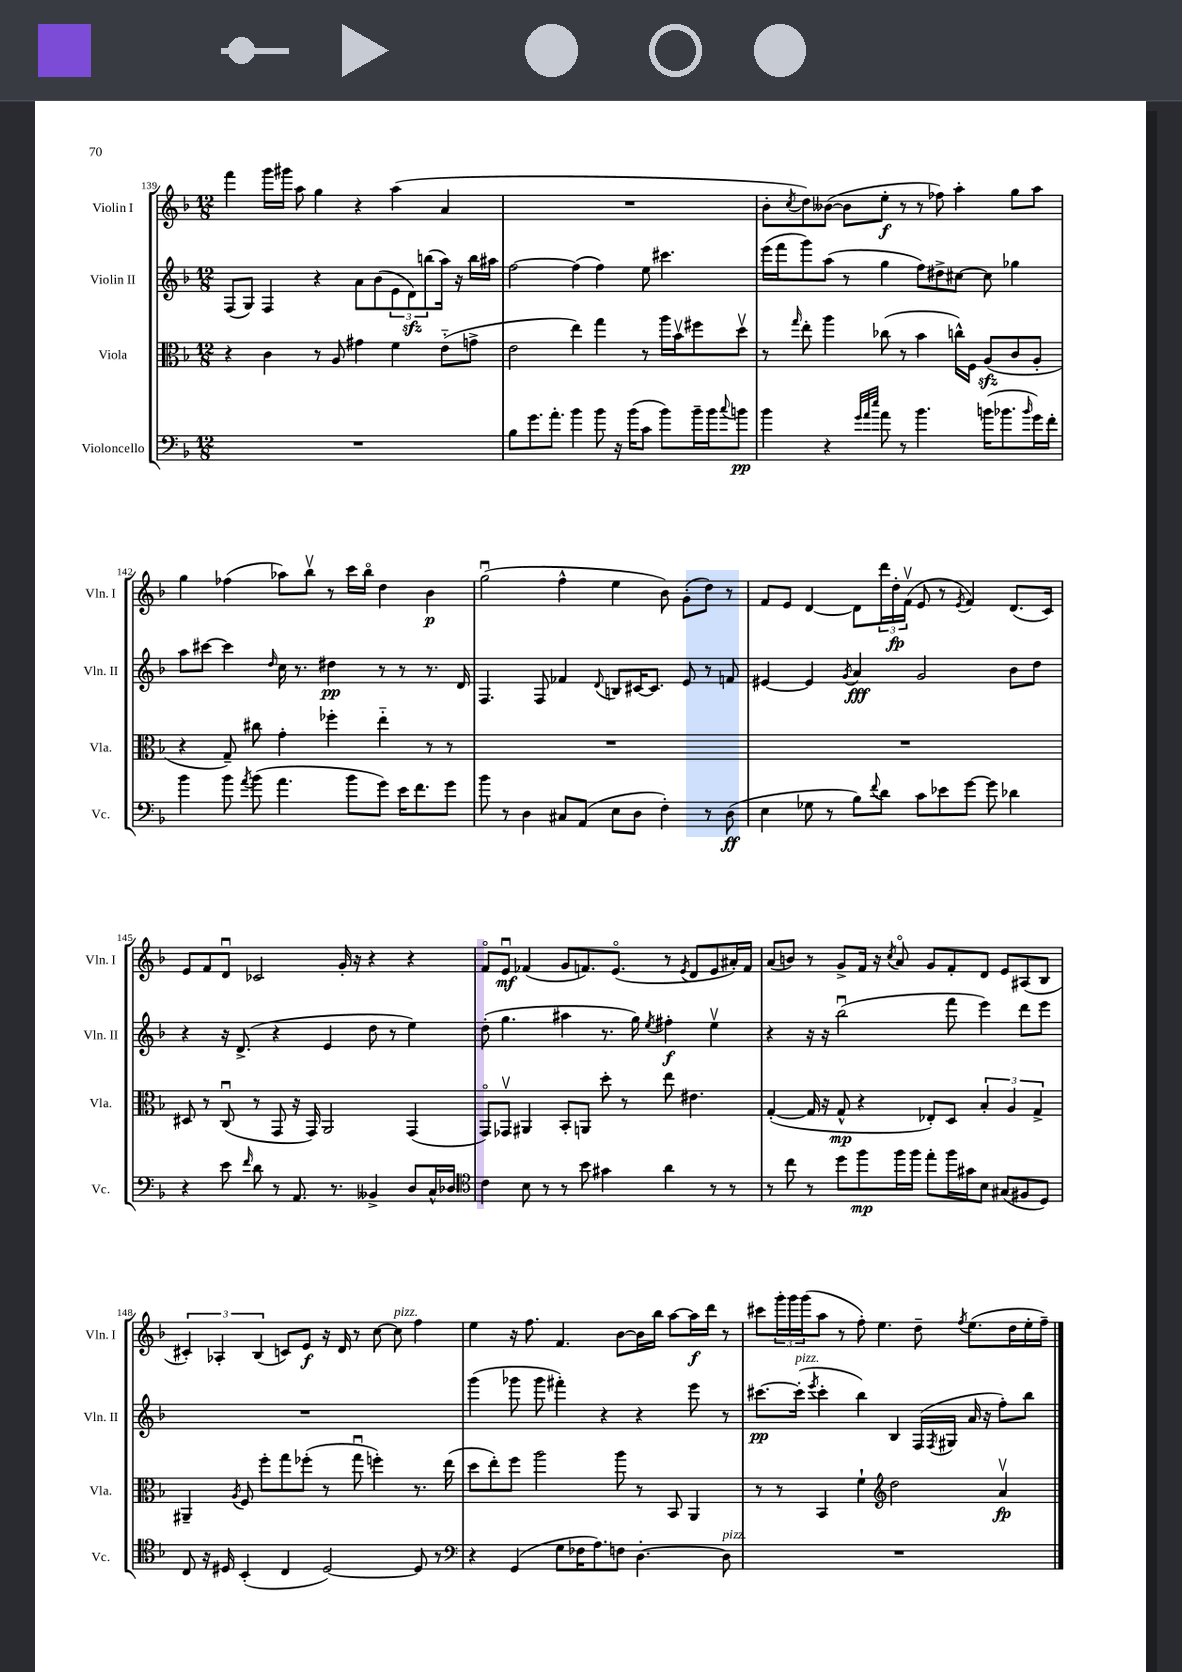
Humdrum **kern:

**kern	**dynam	**kern	**dynam	**kern	**dynam	**kern	**dynam
*part4	*part4	*part3	*part3	*part2	*part2	*part1	*part1
*staff4	*staff4	*staff3	*staff3	*staff2	*staff2	*staff1	*staff1
*I"Violoncello	*	*I"Viola	*	*I"Violin II	*	*I"Violin I	*
*I'Vc.	*	*I'Vla.	*	*I'Vln. II	*	*I'Vln. I	*
*clefF4	*	*clefC3	*	*clefG2	*	*clefG2	*
*k[b-]	*	*k[b-]	*	*k[b-]	*	*k[b-]	*
*M12/8	*	*M12/8	*	*M12/8	*	*M12/8	*
=139	=139	=139	=139	=139	=139	=139	=139
1.r	.	4r	.	(8F/L	.	4fff\	.
.	.	.	.	8G/J)	.	.	.
.	.	4c\	.	4F/	.	16ggg\LL	.
.	.	.	.	.	.	16ggg#X\JJ	.
.	.	.	.	.	.	8aa\	.
.	.	8r	.	4r	.	4gg\	.
.	.	8A/	.	.	.	.	.
.	.	4g#X\	.	8a\L	.	4r	.
.	.	.	.	(8b-\	.	.	.
.	.	4f\	.	12e\	.	(4aa\	.
.	.	.	.	12dzz\)	.	.	.
.	.	.	.	(12bbn\	.	.	.
.	.	(8e\L	.	16aa\Jk)	.	4a/	.
.	.	.	.	16r	.	.	.
.	.	8gn^\J	.	16bb\LL	.	.	.
.	.	.	.	16aa#X\JJ	.	.	.
=140	=140	=140	=140	=140	=140	=140	=140
8B-\L	.	2e\	.	[2ff\	.	1.r	.
8.g\	.	.	.	.	.	.	.
8.a'\J	.	.	.	.	.	.	.
4b-\	.	4ee\)	.	(4ff\]	.	.	.
8b-\	.	4gg\	.	4ff\)	.	.	.
16r	.	.	.	.	.	.	.
(16b-\KL	.	.	.	.	.	.	.
8c\J	.	8r	.	8ee\	.	.	.
8b-\L)	.	16aa\LL	.	4.ccc#X\	.	.	.
.	.	16b-v\J	.	.	.	.	.
16b-~\L	.	8ff#X\	.	.	.	.	.
16b-\J	.	.	.	.	.	.	.
8qqcc/	.	.	.	.	.	.	.
8bn\J	pp	8ddv\J	.	.	.	.	.
=141	=141	=141	=141	=141	=141	=141	=141
4b-\	.	8r	.	(16eee\LL	.	8b-'\L	.
.	.	.	.	16fff\J	.	.	.
.	.	16qqgg/	.	.	.	8qcc/	.
.	.	8ee'\	.	8ggg\)	.	8dd\)	.
4r	.	4aa\	.	(8aa\J	.	([8b--X\J	.
.	.	.	.	8r	.	8b--\L]	.
32qqg/LLL	.	.	.	.	.	.	.
32qqa/	.	.	.	.	.	.	.
32qqee/JJJ	.	.	.	.	.	.	.
8a\	.	(8cc-X\	.	4gg\	.	8ee'\J	f
8r	.	8r	.	.	.	8r	.
4.b-\	.	4b-\	.	8ff\L)	.	8r	.
.	.	.	.	8dd#X^\	.	8ff-X\)	.
.	.	16ccn^^\LL)	.	[8cc#X\J	.	4aa'\	.
.	.	16F\JJ	.	.	.	.	.
(16bn\KL	.	(8Azz/L	.	8cc#\]	.	.	.
8.b-X\	.	.	.	.	.	.	.
.	.	8c/	.	4gg-X\	.	8gg\L	.
16qqb-/	.	.	.	.	.	.	.
16g\L)	.	8A'/J	.	.	.	8aa\J	.
16f'\JJ	.	.	.	.	.	.	.
!!LO:LB:g=z
=142	=142	=142	=142	=142	=142	=142	=142
4b-\	.	4r	.	8aa\L	.	4gg\	.
.	.	.	.	[8ccc#X\J	.	.	.
8b-\	.	8G~/)	.	4ccc#\]	.	(4ff-X\	.
8qa/	.	.	.	.	.	.	.
(8b-\	.	8cc#X\	.	.	.	.	.
.	.	.	.	16qqdd/	.	.	.
4.a\	.	4g'\	.	16cc\	.	8aa-X\L)	.
.	.	.	.	8.r	.	.	.
.	.	.	.	.	.	8bb-v\J	.
.	.	4ff-X'\	.	4dd#X\	pp	8r	.
8b-\L	.	.	.	.	.	16ccc\LL	.
.	.	.	.	.	.	16bb-\JJ	.
8g\J)	.	4ee\	.	8r	.	4dd\	.
16e\KL	.	.	.	8r	.	.	.
8.f\	.	.	.	.	.	.	.
.	.	8r	.	8.r	.	4b-\	p
8g\J	.	8r	.	.	.	.	.
.	.	.	.	16d/	.	.	.
=143	=143	=143	=143	=143	=143	=143	=143
8b-\	.	1.r	.	4.F/	.	(2ggu\	.
8r	.	.	.	.	.	.	.
4D\	.	.	.	.	.	.	.
.	.	.	.	8F/	.	.	.
8C#X/L	.	.	.	4f-X/	.	4ff^^\	.
(8AA/J	.	.	.	.	.	.	.
.	.	.	.	8qqd/	.	.	.
8E\L	.	.	.	8Bn/L	.	4ee\	.
8D\J	.	.	.	[16c#X/K	.	.	.
.	.	.	.	8.c#/J]	.	.	.
4F'\)	.	.	.	.	.	8b-\)	.
.	.	.	.	8e/	.	(8g'\L	.
8r	.	.	.	8r	.	8dd\J)	.
(8D\	ff	.	.	8fn/	.	8r	.
=144	=144	=144	=144	=144	=144	=144	=144
4E\	.	1.r	.	[4e#X/	.	8f/L	.
.	.	.	.	.	.	8e/J	.
8G-X\	.	.	.	4e#/]	.	[4d/	.
8r	.	.	.	.	.	.	.
.	.	.	.	8qg/	.	.	.
8B-\L)	.	.	.	4a/	fff	8d\L]	.
8qqf/	.	.	.	.	.	.	.
8d\J	.	.	.	.	.	24ddd\L	.
.	.	.	.	.	.	24dd'\	fp
.	.	.	.	.	.	(24fv\JJ	.
8c\L	.	.	.	2g/	.	8e/	.
8e-X\	.	.	.	.	.	8r	.
.	.	.	.	.	.	8qe/	.
[8g\J	.	.	.	.	.	4f/)	.
8g\]	.	.	.	.	.	.	.
4d-X\	.	.	.	8b-\L	.	(8.d/L	.
.	.	.	.	8dd\J	.	.	.
.	.	.	.	.	.	16c/Jk)	.
!!LO:LB:g=z
=145	=145	=145	=145	=145	=145	=145	=145
4r	.	8D#X/	.	4r	.	8e/L	.
.	.	8r	.	.	.	8f/	.
8e\	.	(8Cu/	.	16r	.	8du/J	.
.	.	.	.	(8.d^/	.	.	.
16qqf/	.	.	.	.	.	.	.
8d\	.	8r	.	.	.	2c-X/	.
8r	.	8GG/	.	4r	.	.	.
8.AA/	.	16r	.	.	.	.	.
.	.	16GG/)	.	.	.	.	.
.	.	2AA/	.	4e/	.	.	.
8.r	.	.	.	.	.	.	.
.	.	.	.	.	.	16g'/	.
.	.	.	.	.	.	16r	.
4BB--X^/	.	.	.	8dd\	.	4r	.
.	.	.	.	8r	.	.	.
8D/L	.	(4GG/	.	4ee\)	.	4r	.
16C^^/L	.	.	.	.	.	.	.
16D-X/JJ	.	.	.	.	.	.	.
=146	=146	=146	=146	=146	=146	=146	=146
*clefC4	*	*	*	*	*	*	*
4c\	.	8GG/L)	.	(8dd'\	.	8f/L	.
.	.	8GG-Xv/J	.	4.gg\	.	8eu/J	mf
8B-\	.	4AA#X/	.	.	.	(4f-X/	.
8r	.	.	.	.	.	.	.
8r	.	8BB-'/L	.	4aa#X\	.	8g/L	.
8b-\	.	8AAn/J	.	.	.	8.fn/)	.
4g#X\	.	8dd'\	.	8.r	.	.	.
.	.	.	.	.	.	(8.e/J	.
.	.	8r	.	.	.	.	.
.	.	.	.	16gg\)	.	.	.
.	.	.	.	8qee/	.	.	.
4a\	.	8ee\	.	4ff#X'\	f	8r	.
.	.	.	.	.	.	8qe/	.
.	.	4.e#X\	.	.	.	8d/L	.
8r	.	.	.	4eev\	.	8e/	.
8r	.	.	.	.	.	16a#X'/L)	.
.	.	.	.	.	.	16f/JJ	.
=147	=147	=147	=147	=147	=147	=147	=147
8r	.	([4G'/	.	4r	.	(8a/L	.
8cc\	.	.	.	.	.	8bn/J)	.
8r	.	16G/]	.	16r	.	8r	.
.	.	16r	.	16r	.	.	.
8dd\L	.	8G^^/	mp	(2bb-u\	.	8g^/L	.
8ff\	mp	4r	.	.	.	16f/Jk	.
.	.	.	.	.	.	16r	.
.	.	.	.	.	.	8qcc/	.
16ff\L	.	.	.	.	.	8a/	.
16ff\JJ	.	.	.	.	.	.	.
8ee'\L	.	8E-X'/L)	.	.	.	8g/L	.
16ff\L	.	8D/J	.	8fff\	.	8f'/	.
16g#X\J	.	.	.	.	.	.	.
8B-\J	.	6B-'/	.	4eee\)	.	8d/J	.
(8G#X/L	.	.	.	.	.	8e/L	.
.	.	6A/	.	.	.	.	.
8F#X/	.	.	.	8ddd\L	.	(8A#X/	.
.	.	6G^/	.	.	.	.	.
8D/J)	.	.	.	8eee\J	.	8B-/J	.
!!LO:LB:g=z
=148	=148	=148	=148	=148	=148	=148	=148
8C/	.	4AA#X~/	.	1.r	.	6c#X'/)	.
16r	.	.	.	.	.	.	.
.	.	.	.	.	.	6A-X'/	.
16D#X/	.	.	.	.	.	.	.
.	.	8qA/	.	.	.	.	.
(4BB-'/	.	8F/	.	.	.	.	.
.	.	.	.	.	.	(6B-/	.
.	.	8ff'\L	.	.	.	.	.
4C/	.	8gg\	.	.	.	8cn/L)	.
.	.	(8ff-X'\J	.	.	.	8e/J	f
[2D#/)	.	8r	.	.	.	16r	.
.	.	.	.	.	.	16d/	.
.	.	8ggu\	.	.	.	8r	.
.	.	4ffn'\)	.	.	.	[8cc\	.
!	!	!	!	!	!	!LO:TX:a:i:t=pizz.	!
.	.	.	.	.	.	8cc\]	.
8D#/]	.	8.r	.	.	.	4ff\	.
8r	.	.	.	.	.	.	.
.	.	(16ee\	.	.	.	.	.
=149	=149	=149	=149	=149	=149	=149	=149
*clefF4	*	*	*	*	*	*	*
4r	.	8dd\L	.	(4ggg\	.	4ee\	.
.	.	8ee'\)	.	.	.	.	.
(4GG/	.	8ff\J	.	8ggg-X\	.	16r	.
.	.	.	.	.	.	8.ff\	.
.	.	2aa\	.	8ggg-\	.	.	.
8G\L	.	.	.	4fff#X'\)	.	4.f/	.
16F-X\K	.	.	.	.	.	.	.
8.A\)	.	.	.	.	.	.	.
.	.	.	.	4r	.	.	.
8Fn\J	.	8aa\	.	.	.	[8b-\L	.
[4.D'\	.	8r	.	4r	.	16b-\L]	.
.	.	.	.	.	.	16bb-\JJ	.
.	.	8BB-/	.	.	.	[8aa\L	.
.	.	4AA/	.	8eee\	.	16aa\L]	f
.	.	.	.	.	.	16ddd\JJ	.
!LO:TX:a:i:t=pizz.	!	!	!	!	!	!	!
8D\]	.	.	.	8r	.	8r	.
=150	=150	=150	=150	=150	=150	=150	=150
1.r	.	8r	.	[8.ccc#X\L	pp	8ccc#X\L	.
.	.	8r	.	.	.	24ggg'\L	.
.	.	.	.	.	.	24ggg\	.
!	!	!	!	!LO:TX:a:i:t=pizz.	!	!	!
.	.	.	.	(16ccc#'\Jk]	.	.	.
.	.	.	.	.	.	(24ggg\J	.
.	.	.	.	8qeee/	.	.	.
.	.	4BB-/	.	4ccc#'\	.	8aa\J	.
.	.	.	.	.	.	8r	.
.	.	4f`\	.	4bb-\)	.	8ff'\)	.
.	.	.	.	.	.	4.ee\	.
*	*	*clefG2	*	*	*	*	*
.	.	2dd\	.	4B-/	.	.	.
.	.	.	.	(16F/LL	.	8dd~\	.
.	.	.	.	8qF/	.	.	.
.	.	.	.	16G#X/JJ	.	.	.
.	.	.	.	.	.	8qff/	.
.	.	.	.	16a/	.	(8.ee\L	.
.	.	.	.	16r	.	.	.
.	.	4av/	fp	8ff'\L)	.	.	.
.	.	.	.	.	.	16dd\L	.
.	.	.	.	8bb-\J	.	16ee'\	.
.	.	.	.	.	.	16ff~\JJ)	.
==	==	==	==	==	==	==	==
*-	*-	*-	*-	*-	*-	*-	*-
